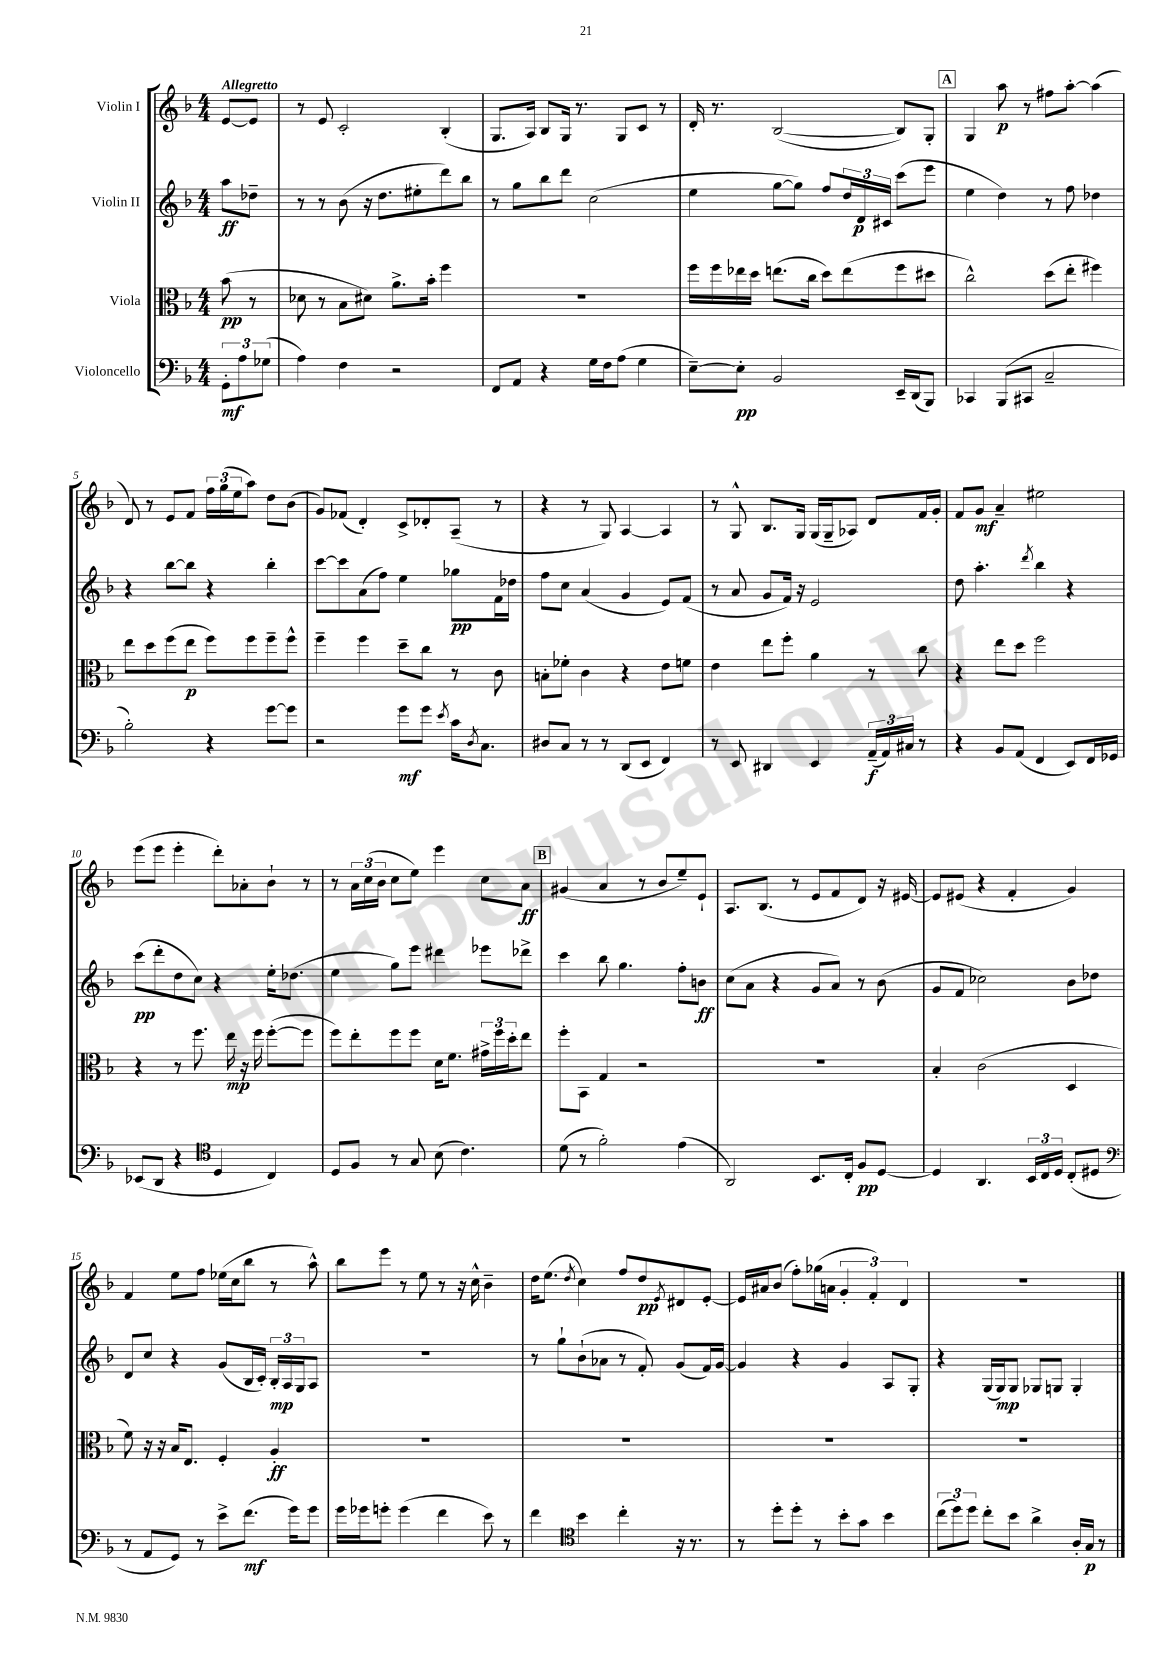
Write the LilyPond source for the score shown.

<<
\new StaffGroup <<
\new Staff = "s0" \with { instrumentName = "Violin I" } {
    \clef treble \key f \major \numericTimeSignature \time 4/4 \partial 4 \tempo "Allegretto"
    e'8~ e'8 |
    r8 e'8 c'2-. bes4-.( |
    g8. a16) bes8 g16 r8. g8 c'8 r8 |
    d'16-. r8. bes2~( bes8) g8-. |
    \mark \markup { \box "A" } g4 a''8\p r8 fis''8 a''8~-. a''4( |
    d'8) r8 e'8 f'8 \tuplet 3/2 { f''16 g''16( e''16 } a''8) d''8 bes'8( |
    g'8) fes'8( d'4-.) c'8-> des'8-. a8--( r8 |
    r4 r8 g8) a4~ a4 |
    r8 g8-^ bes8. g16 g16( g16-- aes8) d'8 f'16 g'16-. |
    f'8 g'8\mf a'4-- eis''2 |
    e'''8( e'''8 e'''4-. d'''8-.) aes'8-. bes'8-! r8 |
    r8 \tuplet 3/2 { a'16 c''16( bes'16 } c''8 e''8) e'''4 c''8 a'8\ff |
    \mark \markup { \box "B" } gis'4( a'4 r8 bes'8 e''8--) e'8-! |
    a8. bes8.( r8 e'8 f'8 d'8) r16 eis'16~ |
    eis'8 eis'8( r4 f'4-. g'4) |
    f'4 e''8 f''8 ees''16( c''16 bes''8 r8 a''8-^) |
    bes''8 e'''8 r8 e''8 r8 r16 c''16-^ bes'4-- |
    d''16 e''8.( \acciaccatura { d''8 } c''4) f''8 d''8\pp \acciaccatura { e'8 } dis'8 e'8~-. |
    e'16 ais'16 bes'8( f''8-.) ges''16( a'16 \tuplet 3/2 { g'4-. f'4-.) d'4 } |
    R1 \bar "|." |
}
\new Staff = "s1" \with { instrumentName = "Violin II" } {
    \clef treble \key f \major \numericTimeSignature \time 4/4 \partial 4
    a''8\ff des''8-- |
    r8 r8 bes'8( r16 d''8. eis''8-. d'''8) bes''8 |
    r8 g''8 bes''8 d'''8 c''2( |
    e''4 g''8~ g''8) f''8 \tuplet 3/2 { d''16 d'16\p cis'16 } c'''8( e'''8 |
    \mark \markup { \box "A" } e''4 d''4) r8 f''8 des''4 |
    r4 bes''8~ bes''8 r4 bes''4-. |
    c'''8~ c'''8 a'8( f''8) e''4 ges''8\pp f'16 des''16 |
    f''8 c''8 a'4( g'4 e'8) f'8( |
    r8 a'8 g'8 f'16) r16 e'2 |
    d''8 a''4.-. \acciaccatura { d'''8 } bes''4 r4 |
    c'''8\pp( d'''8-. d''8 c''8) r4 e''16-. des''8.( |
    e''4 g''8) e'''8 dis'''4 ees'''8 des'''8-> |
    \mark \markup { \box "B" } c'''4 bes''8 g''4. f''8-. b'8\ff |
    c''8( a'8 r4 g'8 a'8) r8 bes'8( |
    g'8 f'8 ces''2) bes'8 des''8 |
    d'8 c''8 r4 g'8( bes16 c'16-.) \tuplet 3/2 { bes16-.\mp a16 g16 } a8 |
    r1 |
    r8 g''8-! bes'8-!( aes'8 r8 f'8-.) g'8( f'16) g'16~ |
    g'4 r4 g'4 a8 g8-. |
    r4 g16( g16\mp) g8 ges8 g8 g4-. \bar "|." |
}
\new Staff = "s2" \with { instrumentName = "Viola" } {
    \clef alto \key f \major \numericTimeSignature \time 4/4 \partial 4
    bes'8\pp( r8 |
    des'8 r8 bes8 dis'8) a'8.-> bes'16-. f''4 |
    R1 |
    f''16 f''16 ees''16 d''16 e''8.( c''16 d''8) e''8( f''8 dis''8 |
    \mark \markup { \box "A" } c''2-^) d''8( e''8-. fis''4) |
    e''8 d''8 f''8( e''8\p f''8) f''8 f''8-- f''8-^ |
    f''4-- f''4 d''8-- c''8 r8 c'8 |
    b8-. fes'8-. c'4 r4 e'8 f'8 |
    e'4 e''8 f''8-. a'4 r8 c''8 |
    r4 e''8 d''8 f''2 |
    r4 r8 f''8. e''16\mp r16 f''16 f''8~-.( f''8 |
    f''8) e''8-. f''8 f''8 d'16 f'8. \tuplet 3/2 { gis'16-> f''16 d''16-. } e''8 |
    \mark \markup { \box "B" } f''8-. bes,8 g4 r2 |
    r1 |
    bes4-. c'2( d4 |
    f'8) r16 r16 bes16 e8. f4-. a4-.\ff |
    R1 |
    R1 |
    R1 |
    R1 \bar "|." |
}
\new Staff = "s3" \with { instrumentName = "Violoncello" } {
    \clef bass \key f \major \numericTimeSignature \time 4/4 \partial 4
    \tuplet 3/2 { g,8-.\mf a8 ges8( } |
    a4) f4 r2 |
    f,8 a,8 r4 g16 f16 a8( g4 |
    e8~--) e8-.\pp bes,2 e,16-- d,16( bes,,8) |
    \mark \markup { \box "A" } ces,4 bes,,8( cis,8 c2-- |
    bes2-.) r4 g'8~ g'8 |
    r2 g'8\mf g'8 \acciaccatura { e'8 } c'16 \acciaccatura { d8 } c8. |
    dis8 c8 r8 r8 d,8( e,8 f,4) |
    r8 e,8 dis,4 e,4 \tuplet 3/2 { a,16--\f( a,16) cis16 } r8 |
    r4 bes,8 a,8( f,4 e,8) f,16 ges,16 |
    ees,8( d,8 r4 \clef tenor d4 c4) |
    d8 f8 r8 g8 bes8( c'4.) |
    \mark \markup { \box "B" } d'8( r8 f'2-.) e'4( |
    a,2) bes,8. c16-. f8\pp d8~ |
    d4 a,4. \tuplet 3/2 { bes,16 c16 d16 } c8-.( dis8 |
    \clef bass r8 a,8 g,8) r8 e'8-> f'8.\mf( g'16) g'8 |
    g'16 ges'16 g'8-. g'4( f'4 e'8) r8 |
    f'4 \clef tenor bes'4 c''4-. r16 r8. |
    r8 d''8-. d''8-. r8 bes'8-. g'8 bes'4 |
    \tuplet 3/2 { c''8( d''8) d''8 } c''8-. bes'8 a'4-> a16-. g16\p r8 \bar "|." |
}
>>
>>
